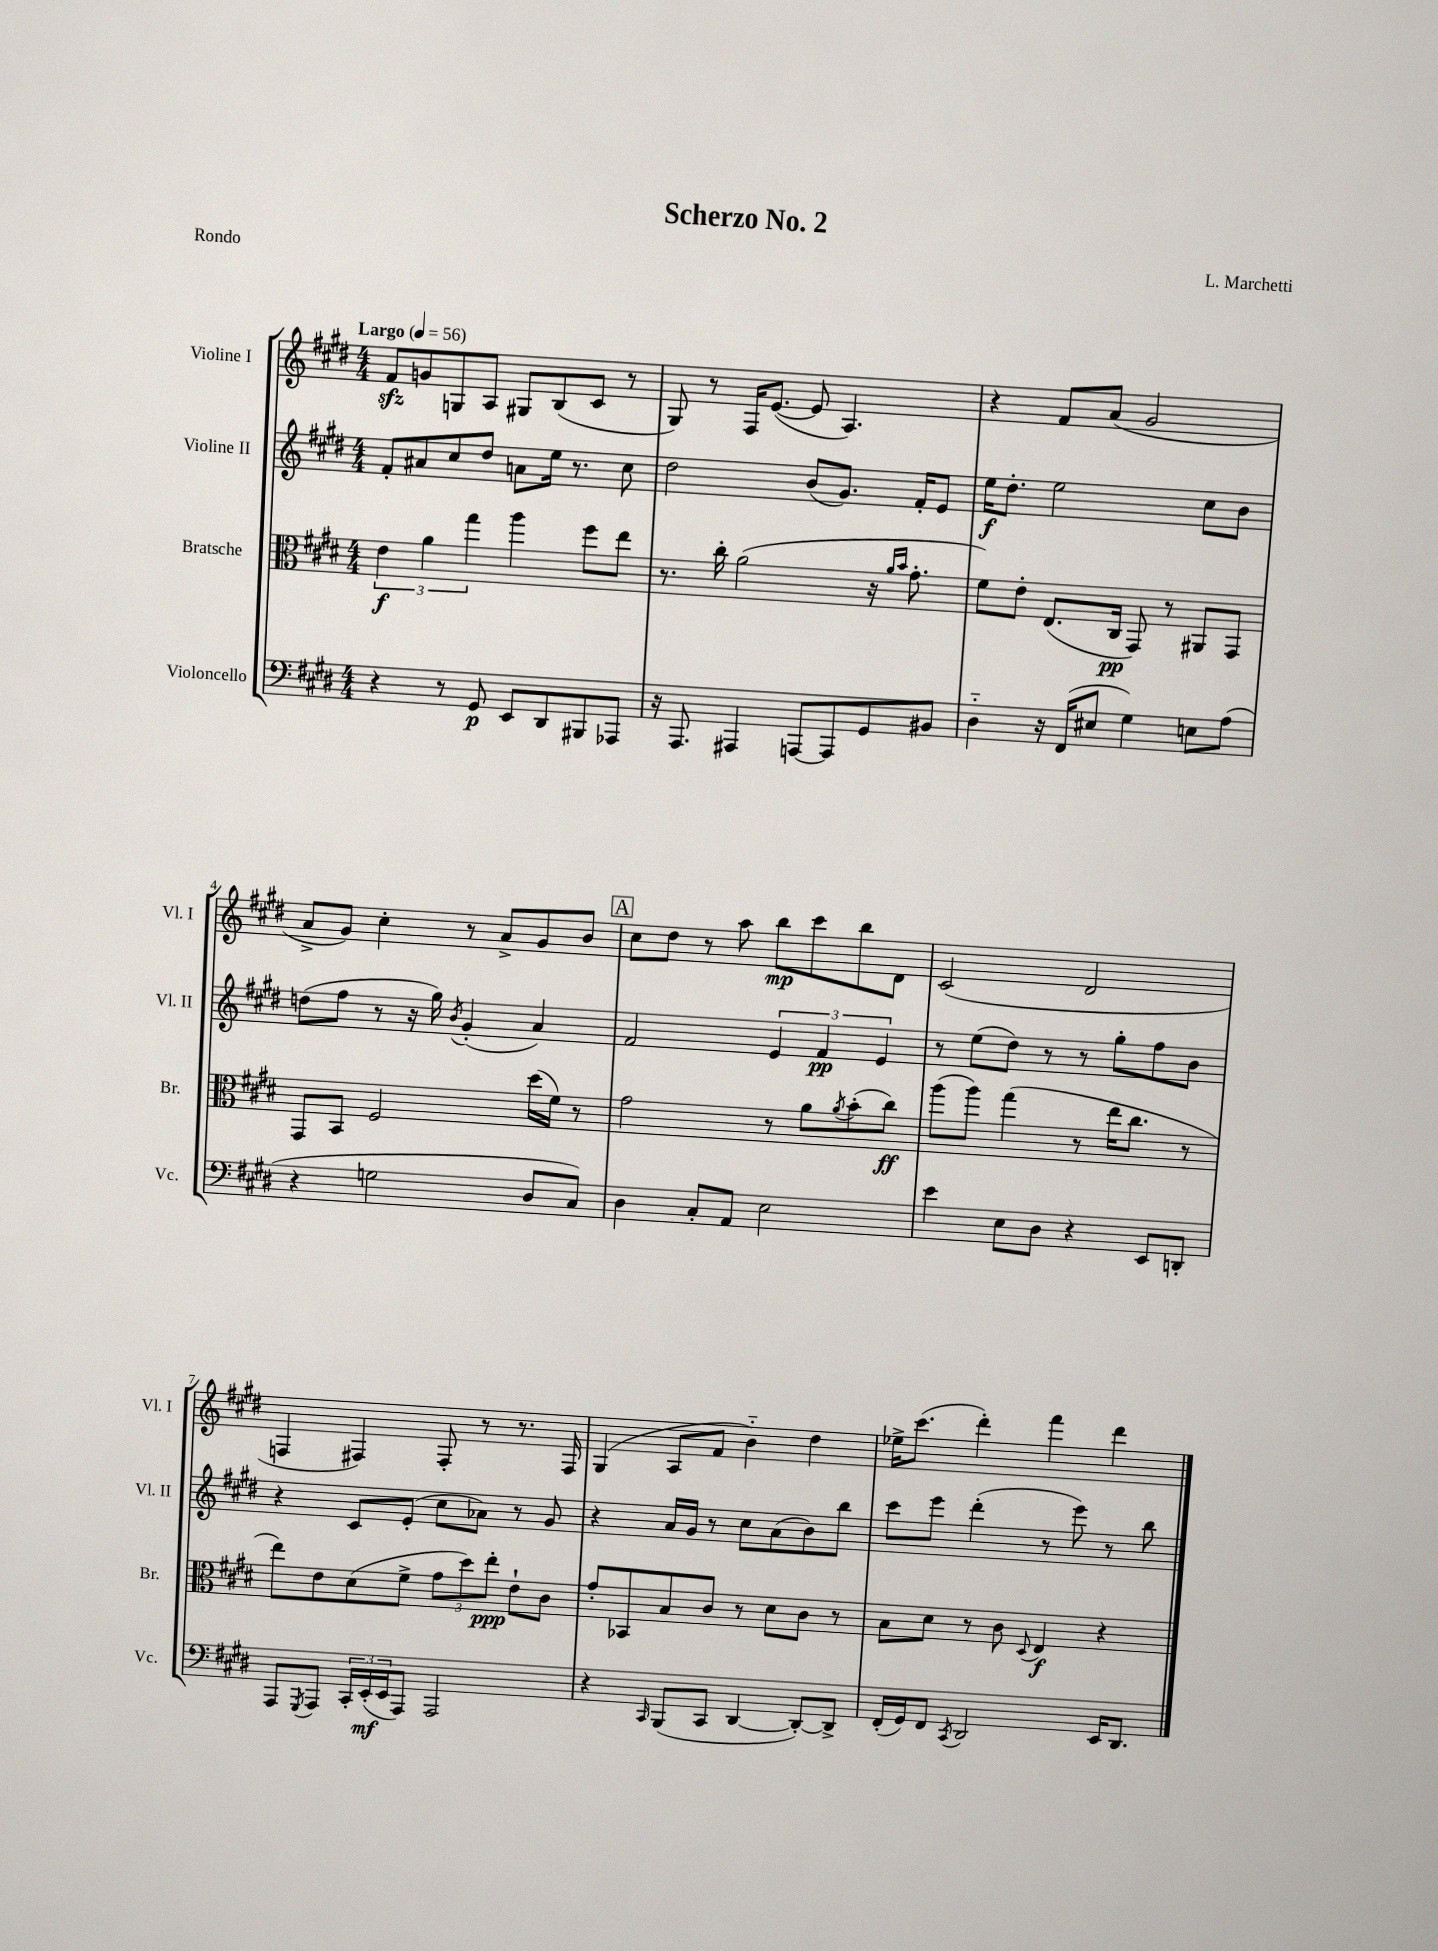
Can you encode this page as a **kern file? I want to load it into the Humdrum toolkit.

**kern	**kern	**kern	**kern
*staff4	*staff3	*staff2	*staff1
*clefF4	*clefC3	*clefG2	*clefG2
*k[f#c#g#d#]	*k[f#c#g#d#]	*k[f#c#g#d#]	*k[f#c#g#d#]
*M4/4	*M4/4	*M4/4	*M4/4
*MM56	*MM56	*MM56	*MM56
4r	6e	8f#'	8f#
.	.	8a#	8g
.	6a	.	.
8r	.	8cc#	8G
.	6gg#	.	.
8GG#	.	8dd#	8A
8EE	4aa	8a	8G#
8DD#	.	16ee	(8B
.	.	8.r	.
8BBB#	8ff#	.	8c#
8AAA-	8ee	8cc#	8r
=	=	=	=
16r	8.r	2dd#	8G#)
8.AAA	.	.	.
.	.	.	8r
.	16cc#'	.	.
4AAA#	(2a	.	16F#
.	.	.	([8.e
[8AAA	.	(8b	8e]
8AAA]	.	8.g#)	4.A)
8GG#	16r	.	.
.	16qqa	.	.
.	16qqb	.	.
.	8.g#'	16f#'	.
8BB#	.	8e	.
=	=	=	=
4D#'~	8f#)	16ee	4r
.	.	8.dd#'	.
.	8e'	.	.
16r	(8.E	2ee	8f#
(16FF#	.	.	.
8E#	.	.	(8a
.	16C#	.	.
4G#)	8GG#)	.	2g#
.	8r	.	.
8E	8AA#	8cc#	.
(8A	8GG#	8b	.
=	=	=	=
4r	8GG#	(8dd	8a^
.	8BB	8ff#	8g#)
2G	2F#	8r	4cc#'
.	.	16r	.
.	.	16gg#)	.
.	.	8qb	.
.	.	(4g#'	8r
.	.	.	8a^
8D#	(16dd#	4a)	8g#
.	16f#)	.	.
8C#)	8r	.	8b
=	=	=	=
4D#	2g#	2f#	8cc#
.	.	.	8dd#
8C#'	.	.	8r
8AA	.	.	8aa
2E	8r	6e	8bb
.	8a	.	8ccc#
.	.	6f#	.
.	8qa	.	.
.	(8b'	.	8bb
.	.	6e	.
.	8cc#)	.	8d#
=	=	=	=
4e	(8aa	8r	(2c#
.	8aa)	(8ee	.
8E	(4gg#	8dd#)	.
8D#	.	8r	.
4r	8r	8r	2d#
.	16ee	8gg#'	.
.	8.cc#	.	.
8EE	.	8ff#	.
8DD'	8r	8b	.
=	=	=	=
8AAA	8ee)	4r	4F
8qGGG#	.	.	.
8AAA	8e	.	.
24CC#'	(8d#	8c#	4F#)
(24EE'	.	.	.
24EE	.	.	.
8AAA)	8f#^	(8e'	.
2AAA	12g#	8cc#	8F#'
.	12dd#)	.	.
.	.	8a-)	8r
.	12ee'	.	.
.	8e`	8r	8.r
.	8c#	8g#	.
.	.	.	16F#
=	=	=	=
4r	8g#'	4r	(4G#
.	8BB-	.	.
16qqCC#	.	.	.
(8BBB	8B	16a	8A
.	.	16g#	.
8CC#	8c#	8r	8f#
[4DD#	8r	8cc#	4b'~)
.	8d#	(8a	.
8DD#'_)	8c#	8b)	4dd#
8DD#^]	8r	8bb	.
=	=	=	=
(16FF#'	8B	8ccc#	16ee-^
16GG#)	.	.	(8.ccc#
8FF#	8d#	8eee	.
8qCC#	.	.	.
2DD#	8r	(4ddd#'	4ddd#')
.	8c#	.	.
.	8qqD#	.	.
.	4E	8r	4fff#
.	.	8eee)	.
16EE	4r	8r	4ddd#
8.DD#	.	.	.
.	.	8bb	.
==	==	==	==
*-	*-	*-	*-
